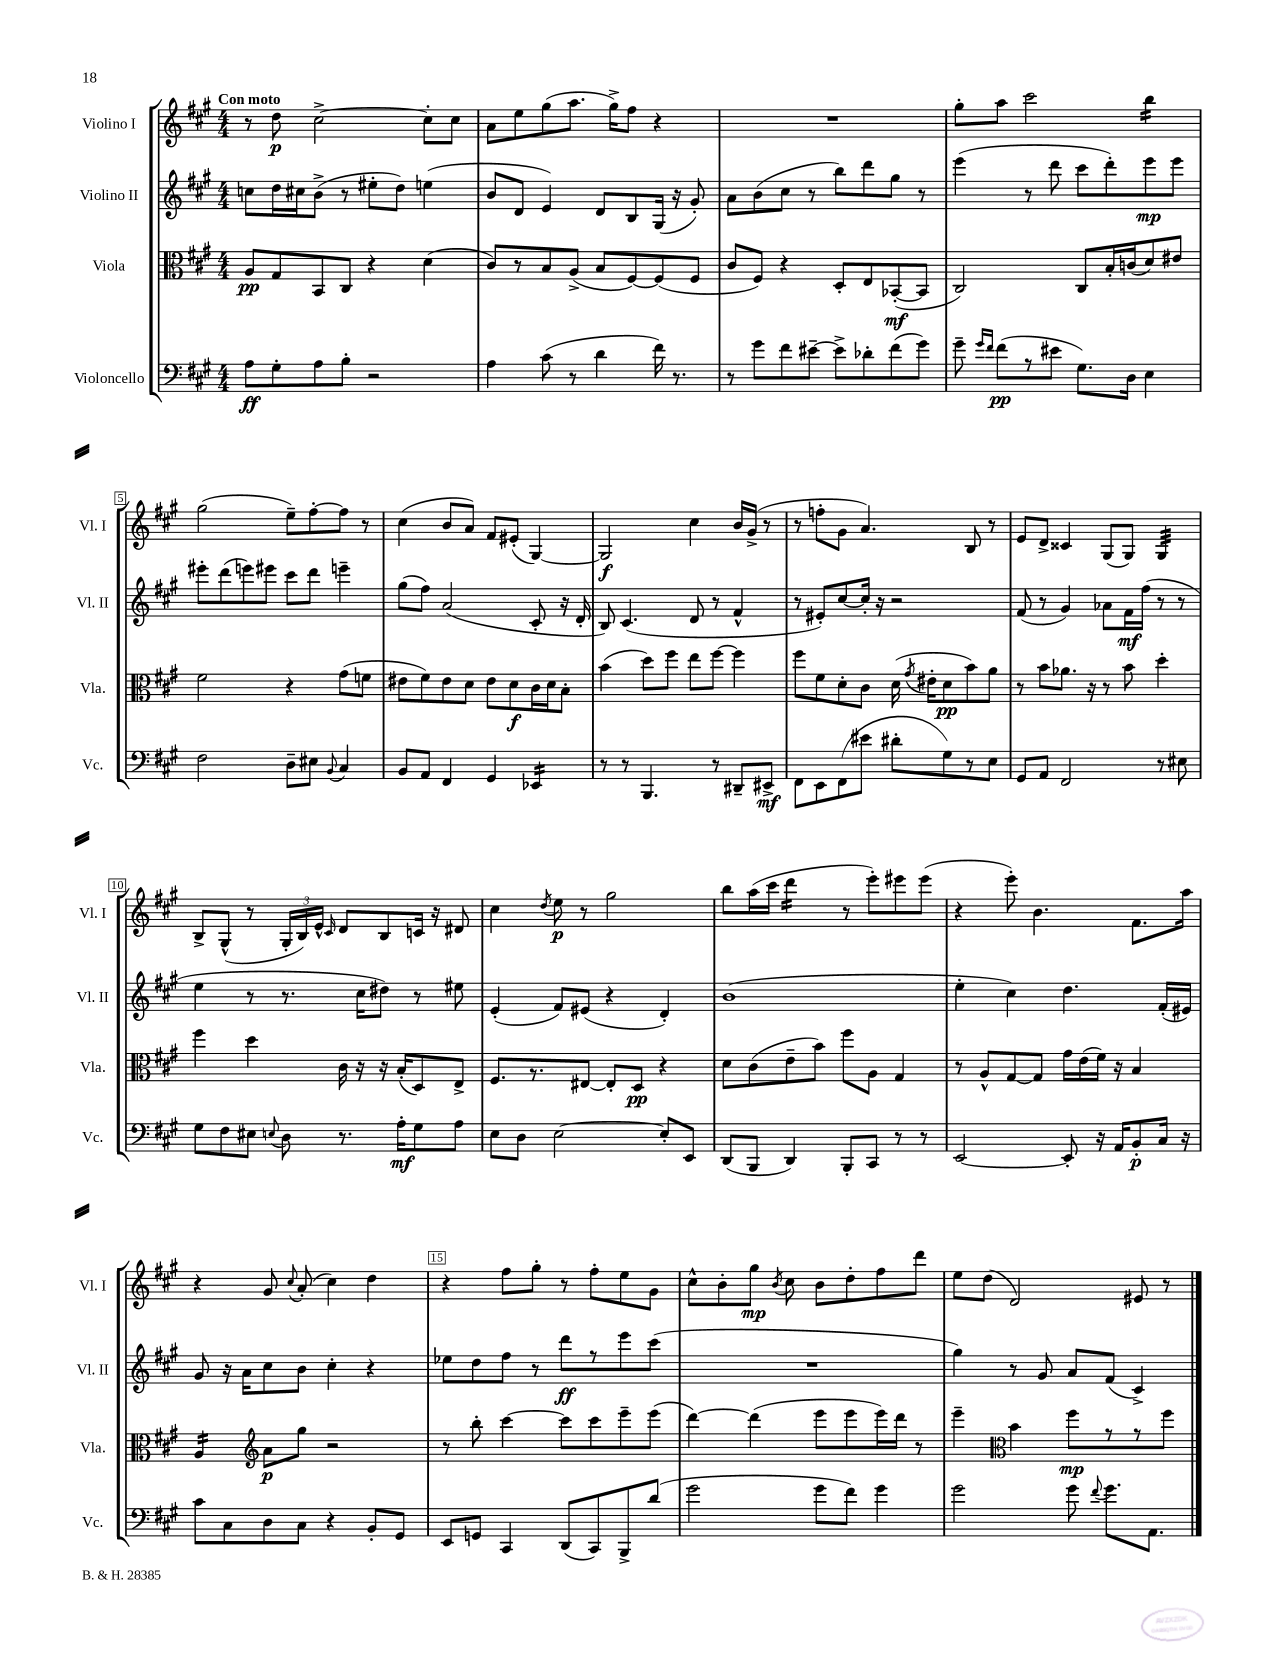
<<
\new StaffGroup <<
\new Staff = "s0" \with { instrumentName = "Violino I" shortInstrumentName = "Vl. I" } {
    \clef treble \key a \major \numericTimeSignature \time 4/4 \tempo "Con moto"
    \autoBeamOff r8 d''8\p cis''2~-> cis''8[-. cis''8] |
    a'8[ e''8 gis''8( a''8.] gis''16[->) fis''8] r4 |
    R1 |
    gis''8[-. a''8] cis'''2 b''4:16 |
    gis''2( e''8[--) fis''8~-. fis''8] r8 |
    cis''4( b'8[ a'8]) fis'8[ eis'8]-.( gis4~) |
    gis2\f cis''4 b'16[ gis'16]->( r8 |
    r8 f''8[-. gis'8] a'4.) b8 r8 |
    e'8[ d'8]-> cisis'4 gis8[( gis8]) gis4:32 |
    b8[-> gis8]-^( r8 \tuplet 3/2 { gis16[-. b16) e'16]-^ } \grace { cis'16 } d'8[ b8 c'16] r16 dis'8 |
    cis''4 \acciaccatura { d''8 } e''8\p r8 gis''2 |
    b''8[ a''16( cis'''16] d'''4:16 r8 e'''8[-.) eis'''8 eis'''8]( |
    r4 e'''8-.) b'4. fis'8.[ a''16] |
    r4 gis'8 \appoggiatura { cis''8 } a'8-.( cis''4) d''4 |
    r4 fis''8[ gis''8]-. r8 fis''8[-. e''8 gis'8] |
    cis''8[-^ b'8-. gis''8]\mp \acciaccatura { b'8 } cis''8 b'8[ d''8-. fis''8 d'''8] |
    e''8[ d''8]( d'2) eis'8 r8 \bar "|." |
}
\new Staff = "s1" \with { instrumentName = "Violino II" shortInstrumentName = "Vl. II" } {
    \clef treble \key a \major \numericTimeSignature \time 4/4
    \autoBeamOff c''8[ d''16 cis''16 b'8]->( r8 eis''8[-. d''8]) e''4( |
    b'8[ d'8] e'4) d'8[ b8 gis16]( r16 gis'8-.) |
    a'8[ b'8( cis''8] r8 b''8[) d'''8 gis''8] r8 |
    e'''4( r8 d'''8 cis'''8[ d'''8-.) e'''8\mp e'''8] |
    eis'''8[-. d'''8( e'''8) eis'''8] cis'''8[ d'''8] e'''4-- |
    gis''8[( fis''8]) a'2( cis'8-. r16 d'16-. |
    b8) cis'4.( d'8 r8 fis'4-^ |
    r8 eis'8[-.) cis''8~ cis''16]-. r16 r2 |
    fis'8( r8 gis'4) aes'8[ fis'16\mf fis''16]( r8 r8 |
    e''4 r8 r8. cis''16[ dis''8]) r8 eis''8 |
    e'4-.( fis'8[) eis'8]( r4 d'4-.) |
    b'1( |
    e''4-. cis''4) d''4. fis'16[-.( eis'16]) |
    gis'8 r16 a'16[ cis''8 b'8] cis''4-. r4 |
    ees''8[ d''8 fis''8] r8 d'''8[\ff r8 e'''8 cis'''8]( |
    R1 |
    gis''4) r8 gis'8 a'8[ fis'8]( cis'4->) \bar "|." |
}
\new Staff = "s2" \with { instrumentName = "Viola" shortInstrumentName = "Vla." } {
    \clef alto \key a \major \numericTimeSignature \time 4/4
    \autoBeamOff a8[\pp gis8 b,8 cis8] r4 d'4( |
    cis'8[) r8 b8 a8]->( b8[ fis8~) fis8( fis8] |
    cis'8[ fis8]) r4 d8[-. e8 bes,8~-.\mf( bes,8] |
    cis2) cis8[ b16-. c'16( d'8) eis'8] |
    fis'2 r4 gis'8[( f'8] |
    eis'8[ fis'8) eis'8 d'8] eis'8[ d'8\f cis'16 d'16 b8]-. |
    b'4( d''8[) fis''8] e''8[ fis''8]~ fis''4 |
    fis''8[ fis'8 d'8-. cis'8] d'16( \acciaccatura { gis'8 } eis'16[-. d'8\pp b'8) a'8] |
    r8 b'8[ aes'8.] r16 r8 b'8 d''4-. |
    fis''4 d''4 cis'16 r16 r16 b16[-.( d8) e8]-> |
    fis8.[ r8. eis8]~ eis8[-. d8]\pp r4 |
    d'8[ cis'8( e'8-- b'8]) fis''8[ a8] gis4 |
    r8 a8[-^ gis8~ gis8] gis'16[ e'16( fis'16]) r16 b4 |
    a4:16 \clef treble a'8[\p gis''8] r2 |
    r8 b''8-. cis'''4~ cis'''8[ cis'''8 e'''8-- e'''8]( |
    d'''4~) d'''4( e'''8[ e'''8 e'''16) d'''16] r8 |
    e'''4-- \clef alto b'4 fis''8[\mp r8 r8 fis''8] \bar "|." |
}
\new Staff = "s3" \with { instrumentName = "Violoncello" shortInstrumentName = "Vc." } {
    \clef bass \key a \major \numericTimeSignature \time 4/4
    \autoBeamOff a8[\ff gis8-. a8 b8]-. r2 |
    a4 cis'8( r8 d'4 fis'16) r8. |
    r8 gis'8[ fis'8 eis'8]~-- eis'8[-> des'8-. fis'8( gis'8]) |
    gis'8-- \grace { gis'16[ fis'16] } fis'8[\pp( r8 eis'8] gis8.[) d16] e4 |
    fis2 d8[-- eis8] \appoggiatura { b,8 } cis4 |
    b,8[ a,8] fis,4 gis,4 ees,4:16 |
    r8 r8 b,,4. r8 dis,8[-- eis,8]->\mf |
    fis,8[ e,8 fis,8( eis'8] dis'8[-. gis8) r8 e8] |
    gis,8[ a,8] fis,2 r8 eis8 |
    gis8[ fis8 eis8] \appoggiatura { e8 } d8 r8. a16[-.\mf gis8 a8] |
    e8[ d8] e2~ e8[-. e,8] |
    d,8[( b,,8] d,4) b,,8[-. cis,8] r8 r8 |
    e,2~ e,8-. r16 a,16[ b,8-.\p cis16] r16 |
    cis'8[ cis8 d8 cis8] r4 b,8[-. gis,8] |
    e,8[ g,8] cis,4 d,8[( cis,8) b,,8-> d'8]( |
    gis'2 gis'8[ fis'8]) gis'4 |
    gis'2 gis'8 \appoggiatura { fis'8 } gis'8.[ a,8.] \bar "|." |
}
>>
>>
\layout { \context { \Score \override BarNumber.break-visibility = ##(#f #t #t) barNumberVisibility = #(every-nth-bar-number-visible 5) \override BarNumber.stencil = #(make-stencil-boxer 0.1 0.3 ly:text-interface::print) } }
